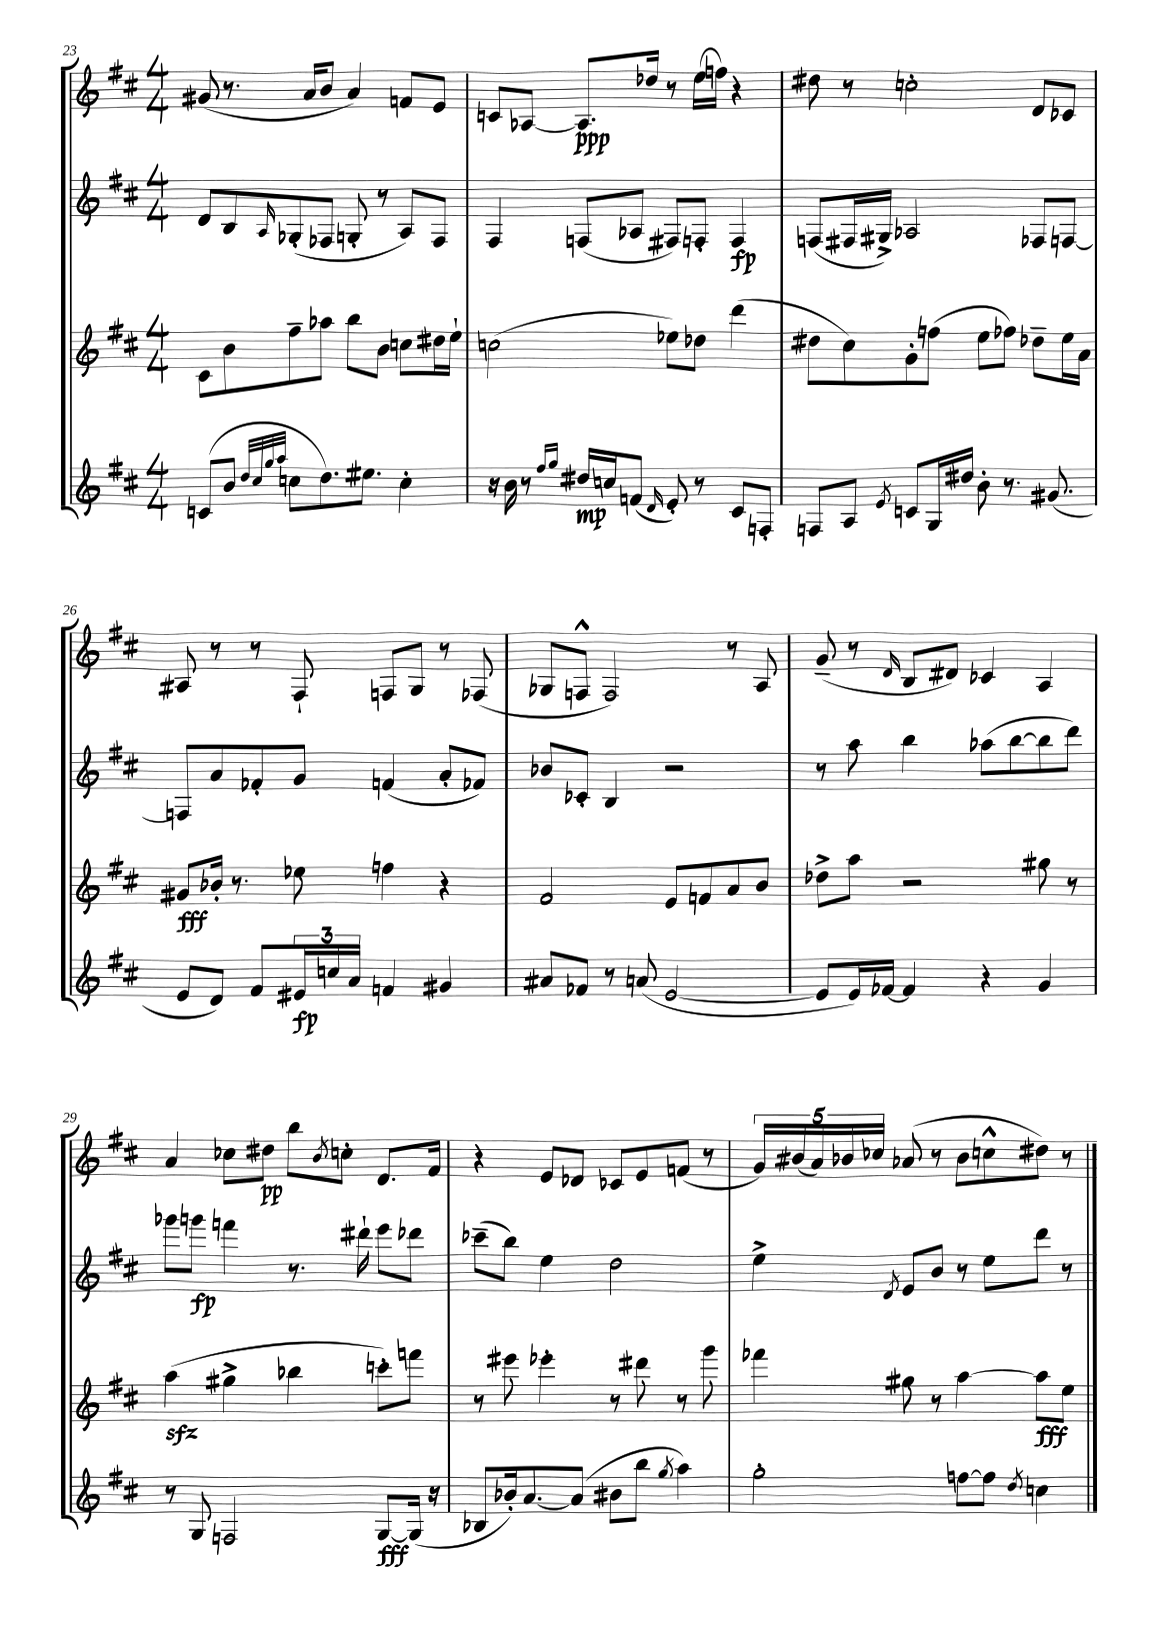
<<
\new StaffGroup <<
\new Staff = "s0" {
    \clef treble \key d \major \numericTimeSignature \time 4/4
    gis'8( r8. a'16 b'8 a'4) f'8 e'8 |
    c'8 aes8~ aes8.\ppp des''16 r8 e''16( f''16) r4 |
    dis''8 r8 c''2-. d'8 ces'8 |
    ais8 r8 r8 fis8-! f8 g8 r8 fes8( |
    ges8 f8-^ f2) r8 a8 |
    g'8--( r8 \grace { d'16 } b8 dis'8) ces'4 a4 |
    a'4 ces''8 dis''8\pp b''8 \acciaccatura { b'8 } c''8-. d'8. fis'16 |
    r4 e'8 des'8 ces'8 e'8 f'8( r8 |
    \tuplet 5/4 { g'16) bis'16( a'16) bes'16 ces''16 } aes'8( r8 bes'8 c''8-^ dis''8) r8 \bar "|." |
}
\new Staff = "s1" {
    \clef treble \key d \major \numericTimeSignature \time 4/4
    d'8 b8 \grace { a16 } ges8-.( fes8 g8-. r8 a8) fes8 |
    fis4 f8( aes8 fis8) f8-. f4\fp |
    f8( fis16 gis16->) aes2 fes8 f8~ |
    f8 a'8 fes'8-. g'8 f'4( a'8-. fes'8) |
    bes'8 ces'8-. b4 r2 |
    r8 a''8 b''4 aes''8( b''8~ b''8 d'''8) |
    ges'''8 g'''8\fp f'''4 r8. dis'''16-! e'''8 des'''8 |
    ces'''8--( b''8) e''4 d''2 |
    e''4-> \acciaccatura { d'8 } e'8 b'8 r8 e''8 d'''8 r8 \bar "|." |
}
\new Staff = "s2" {
    \clef treble \key d \major \numericTimeSignature \time 4/4
    cis'8 b'8 fis''8-- aes''8 b''8 b'8 c''8 dis''16 e''16-! |
    c''2( ees''8) des''8 d'''4( |
    dis''8 cis''8) g'8-. f''8( e''8 fes''8) des''8-- e''16 a'16 |
    gis'8\fff bes'16-. r8. ees''8 f''4 r4 |
    fis'2 e'8 f'8 a'8 b'8 |
    des''8-> a''8 r2 gis''8 r8 |
    a''4\sfz( gis''4-> bes''4 c'''8-.) f'''8 |
    r8 eis'''8 ees'''4-. r8 dis'''8 r8 g'''8 |
    fes'''4 gis''8 r8 a''4~ a''8\fff e''8 \bar "|." |
}
\new Staff = "s3" {
    \clef treble \key d \major \numericTimeSignature \time 4/4
    c'8( b'8 \grace { d''32 cis''32 g''32 a''32 } c''8 d''8.) eis''8. c''4-. |
    r16 b'16 r8 \grace { fis''16 g''16 } dis''16\mp c''16 f'8( \grace { d'16 } e'8-.) r8 cis'8 f8-. |
    f8 a8 \acciaccatura { e'8 } c'8 g16 dis''16 b'8-. r8. gis'8.( |
    e'8 d'8) fis'8 \tuplet 3/2 { eis'16\fp c''16 a'16 } f'4 gis'4 |
    ais'8 fes'8 r8 a'8( e'2~ |
    e'8 e'16) fes'16~ fes'4 r4 g'4 |
    r8 g8 f2 g8~\fff g16( r16 |
    bes8 bes'16-.) a'8.~ a'8( bis'8 b''8 \acciaccatura { g''8 } a''4) |
    g''2-. f''8~ f''8 \acciaccatura { d''8 } c''4 \bar "|." |
}
>>
>>
\layout { \context { \Score currentBarNumber = #23 } }
